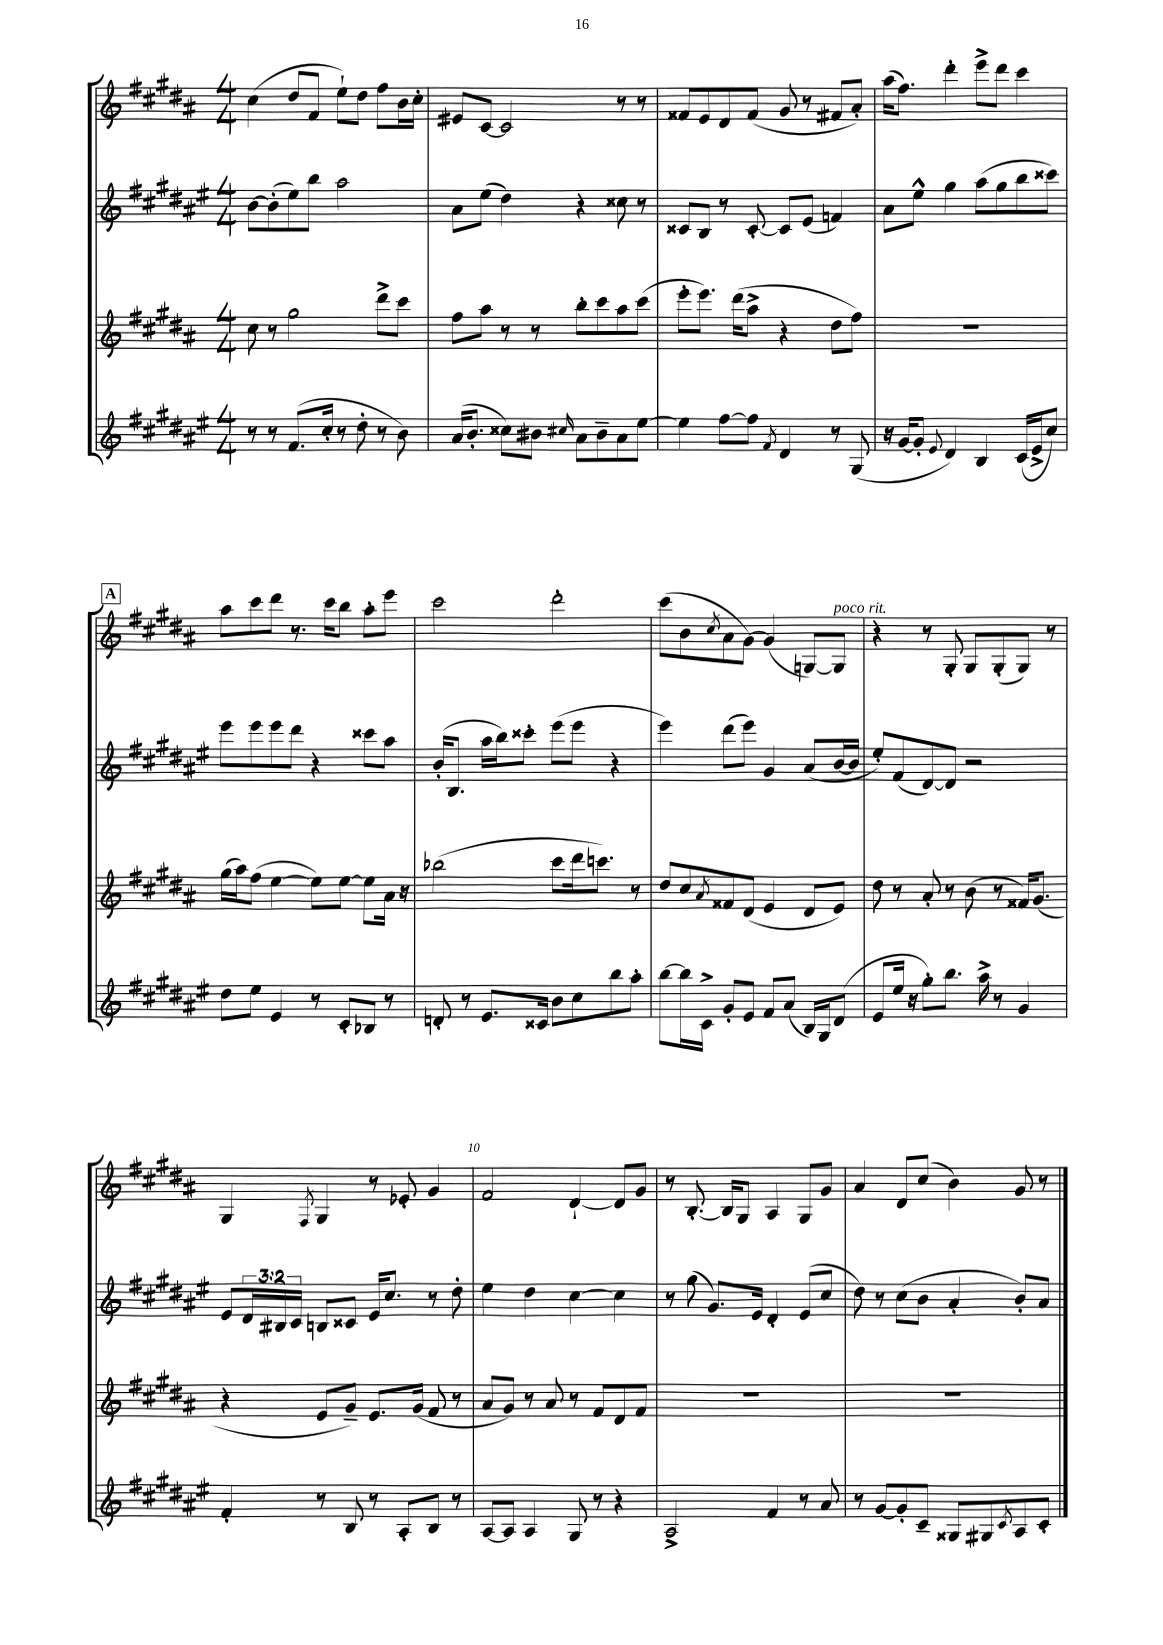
<<
\new StaffGroup <<
\new Staff = "s0" {
    \clef treble \key b \major \numericTimeSignature \time 4/4
    cis''4( dis''8 fis'8 e''8-!) dis''8 fis''8 b'16 cis''16-. |
    eis'8 cis'8~ cis'2 r8 r8 |
    fisis'8 e'8 dis'8 fisis'8( gis'8 r8 fis'8 ais'8-.) |
    ais''16( fis''8.) dis'''4-. e'''8-> dis'''8 cis'''4 |
    \mark \markup { \box "A" } ais''8 cis'''8 dis'''8 r8. cis'''16 b''8 ais''8-. e'''8 |
    cis'''2 dis'''2-. |
    cis'''8( b'8 \acciaccatura { cis''8 } ais'8 gis'8~) gis'4( g8~) g8^\markup { \italic "poco rit." } |
    r4 r8 gis8-. gis8 gis8-.( gis8) r8 |
    gis4 \acciaccatura { fis8 } gis4 r8 ees'8-. gis'4 |
    fis'2 dis'4~-! dis'8 gis'8 |
    r8 b8.~-. b16 gis8 ais4 gis8 gis'8 |
    ais'4 dis'8 cis''8( b'4) gis'8 r8 \bar "|." |
}
\new Staff = "s1" {
    \clef treble \key fis \major \numericTimeSignature \time 4/4 \override Staff.TupletNumber.text = #tuplet-number::calc-fraction-text
    b'8~ b'8-.( eis''8) b''8 ais''2 |
    ais'8 eis''8( dis''4) r4 cisis''8 r8 |
    cisis'8 b8 r8 cisis'8~-. cisis'8 eis'8( f'4) |
    ais'8 eis''8-^ gis''4 ais''8( gis''8 b''8 cisis'''8) |
    \mark \markup { \box "A" } eis'''8 eis'''8 eis'''8 dis'''8 r4 cisis'''8 ais''8 |
    b'16-.( b8. ais''16 b''16) cisis'''8-. eis'''8( eis'''8 r4 |
    eis'''4) dis'''8( eis'''8) gis'4 ais'8( b'16~ b'16 |
    eis''8-.) fis'8( dis'8~) dis'8 r2 |
    eis'8 \tuplet 3/2 { dis'16 bis16 cis'16 } b8 cisis'8 eis'16 cis''8. r8 dis''8-. |
    eis''4 dis''4 cis''4~ cis''4 |
    r8 gis''8( gis'8.) eis'16 dis'4-. eis'8( cis''8 |
    dis''8) r8 cis''8( b'8 ais'4-. b'8-.) ais'8 \bar "|." |
}
\new Staff = "s2" {
    \clef treble \key b \major \numericTimeSignature \time 4/4
    cis''8 r8 gis''2 dis'''8-> cis'''8 |
    fis''8 ais''8 r8 r8 b''8-. cis'''8 ais''8 cis'''8( |
    e'''8-. e'''8.) dis'''16( ais''8-> r4 dis''8 fis''8) |
    R1 |
    \mark \markup { \box "A" } gis''16( ais''16) fis''8( e''4~ e''8) e''8~ e''8 ais'16 r16 |
    bes''2( cis'''8 dis'''16 c'''8.) r8 |
    dis''8 cis''8 \acciaccatura { ais'8 } fisis'8 dis'8( e'4 dis'8 e'8) |
    dis''8 r8 ais'8-. r8 b'8( r8 fisis'16) gis'8.( |
    r4 e'8 gis'8--) e'8. gis'16( fis'8 r8 |
    ais'8 gis'8) r8 ais'8 r8 fis'8 dis'8 fis'8 |
    R1 |
    R1 \bar "|." |
}
\new Staff = "s3" {
    \clef treble \key fis \major \numericTimeSignature \time 4/4
    r8 r8 fis'8.( cis''16-. r8 dis''8-. r8 b'8) |
    ais'16( b'8.-. cisis''8) bis'8 \grace { cis''16 } ais'8 bis'8-- ais'8 eis''8~ |
    eis''4 fis''8~ fis''8 \acciaccatura { fis'8 } dis'4 r8 gis8( |
    r16 gis'16~ gis'8-. \appoggiatura { eis'8 } dis'4) b4 cis'16( eis'16-> cis''8) |
    \mark \markup { \box "A" } dis''8 eis''8 eis'4 r8 cis'8-. bes8 r8 |
    d'8-. r8 eis'8. cisis'16 b'8 cis''8 b''8 ais''8-. |
    b''8~ b''16 cis'16-> gis'8-. eis'8 fis'8 ais'8( b16) gis16 dis'8( |
    eis'8 eis''16 r16 gis''8-.) b''8. ais''16-> r8 gis'4 |
    fis'4-. r8 b8 r8 ais8-. b8 r8 |
    ais8~ ais8 ais4 gis8 r8 r4 |
    ais2-> fis'4 r8 ais'8 |
    r8 gis'8~ gis'8-. cis'8-- gisis8 gis8 \acciaccatura { cis'8 } ais8 cis'8-. \bar "|." |
}
>>
>>
\layout { \context { \Score \override BarNumber.break-visibility = ##(#f #t #t) barNumberVisibility = #(every-nth-bar-number-visible 5) } }
